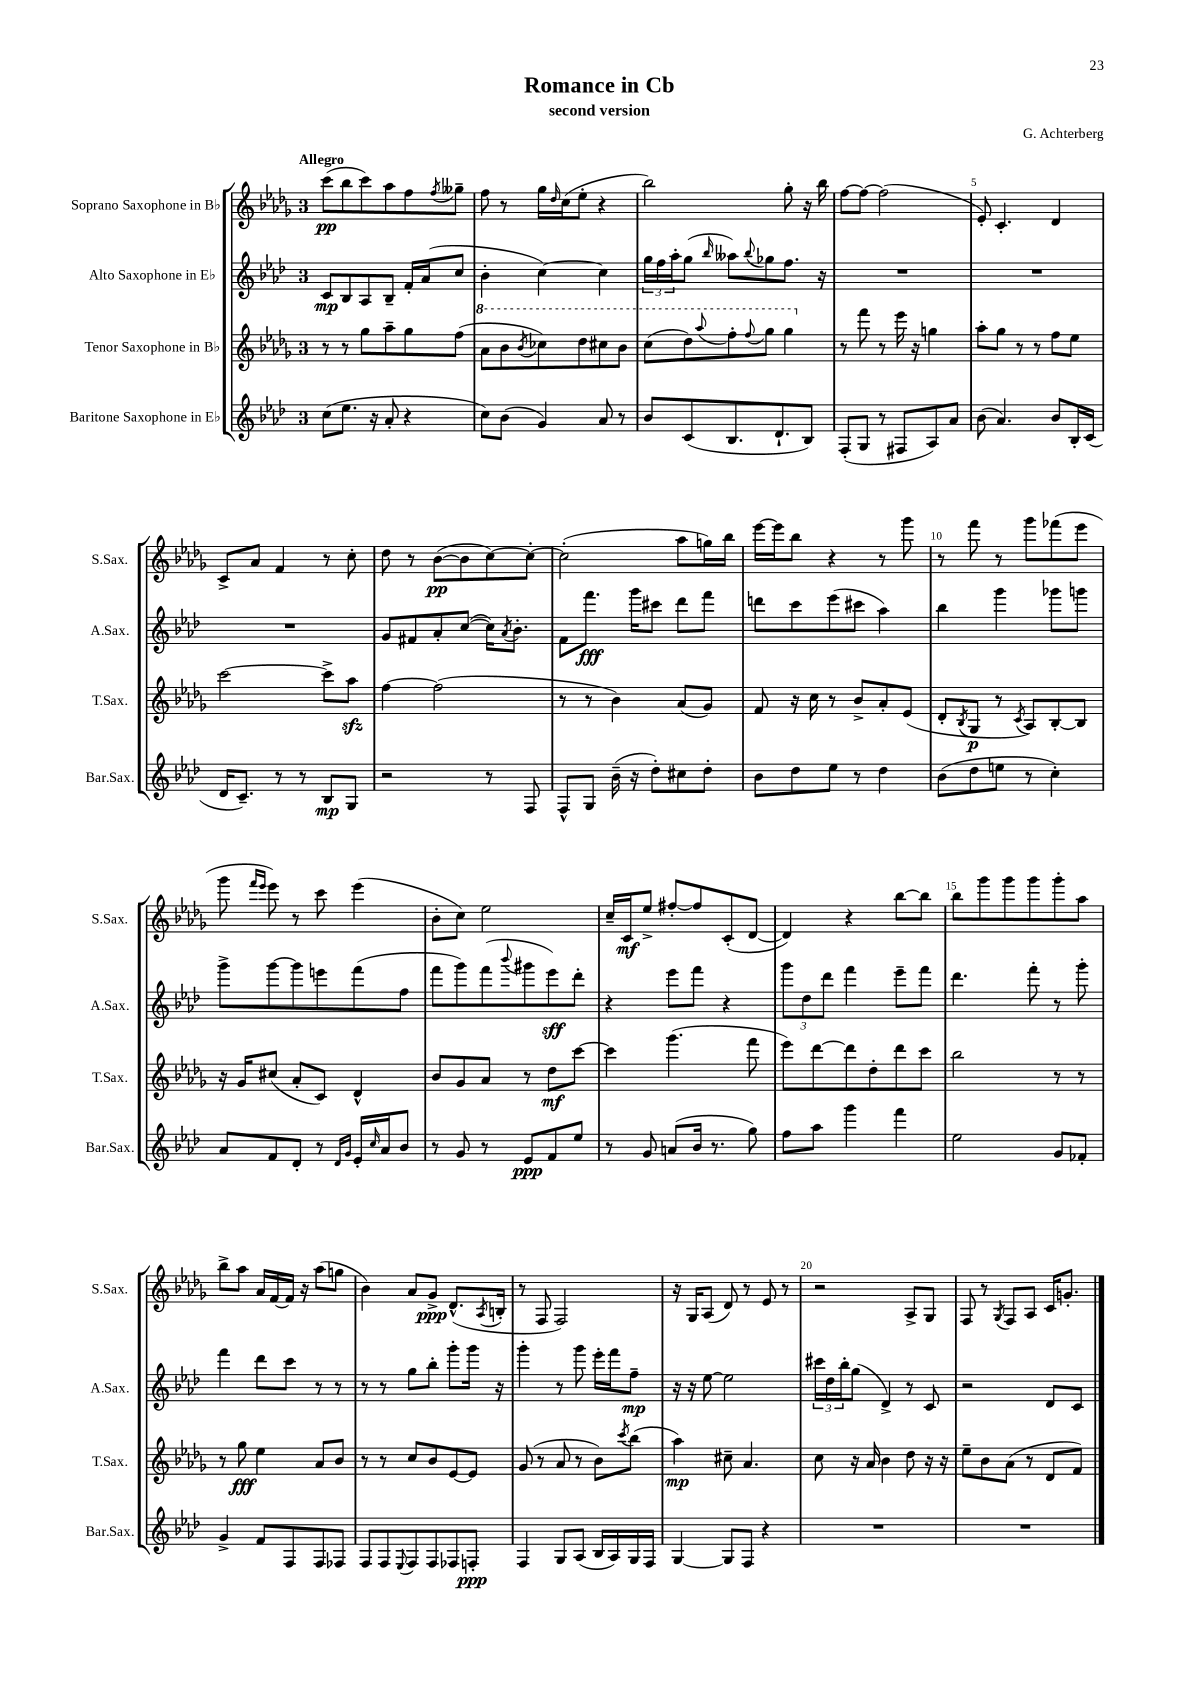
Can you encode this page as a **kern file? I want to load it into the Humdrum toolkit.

**kern	**dynam	**kern	**dynam	**kern	**dynam	**kern	**dynam
*part4	*part4	*part3	*part3	*part2	*part2	*part1	*part1
*staff4	*staff4	*staff3	*staff3	*staff2	*staff2	*staff1	*staff1
*I"Baritone Saxophone in E♭	*	*I"Tenor Saxophone in B♭	*	*I"Alto Saxophone in E♭	*	*I"Soprano Saxophone in B♭	*
*I'Bar.Sax.	*	*I'T.Sax.	*	*I'A.Sax.	*	*I'S.Sax.	*
*clefG2	*	*clefG2	*	*clefG2	*	*clefG2	*
*k[b-e-a-d-]	*	*k[b-e-a-d-g-]	*	*k[b-e-a-d-]	*	*k[b-e-a-d-g-]	*
*M3/4	*	*M3/4	*	*M3/4	*	*M3/4	*
=1	=1	=1	=1	=1	=1	=1	=1
!	!	!	!	!	!	!LO:TX:a:B:t=Allegro	!
(8cc\L	.	8r	.	8c/L	mp	(8ccc\L	pp
8.ee-\J	.	8r	.	8B-/	.	8bb-\	.
.	.	8gg-\L	.	8A-/	.	8ccc\)	.
16r	.	.	.	.	.	.	.
8a-'/	.	8aa-~\	.	8B-~/J	.	8aa-\	.
4r	.	8gg-\	.	16f'/LL	.	8ff\	.
.	.	.	.	(16a-/J	.	.	.
.	.	.	.	.	.	8qff/	.
.	.	(8ff\J	.	8cc/J	.	8gg--X~\J	.
=2	=2	=2	=2	=2	=2	=2	=2
*	*	*8va	*	*	*	*	*
8cc\L)	.	8aa-\L	.	4b-'\	.	8ff\	.
(8b-\J	.	8bb-\	.	.	.	8r	.
.	.	8qbb-/	.	.	.	.	.
4g/)	.	8ccc-X\)	.	[4cc\)	.	16gg-\LL	.
.	.	.	.	.	.	16qqdd-/	.
.	.	.	.	.	.	(16cc\J	.
.	.	8ddd-\	.	.	.	8ee-'\J	.
8a-/	.	8ccc#X\	.	4cc\]	.	4r	.
8r	.	8bb-\J	.	.	.	.	.
=3	=3	=3	=3	=3	=3	=3	=3
8b-/L	.	(8ccc\L	.	24gg\LL	.	2bb-\)	.
.	.	.	.	24ff\	.	.	.
.	.	.	.	24aa-'\J	.	.	.
(8c/	.	8ddd-\)	.	(8gg\J	.	.	.
.	.	8qqaaa-/	.	16qqbb-/	.	.	.
8.B-/	.	8fff'\	.	8aa--X\L)	.	.	.
.	.	8qqfff/	.	8qqbb-/	.	.	.
.	.	8ggg-\J	.	8gg-X\	.	.	.
8.d-`/	.	.	.	.	.	.	.
.	.	4ggg-\	.	8.ff\J	.	8gg-'\	.
8B-/J)	.	.	.	.	.	16r	.
.	.	.	.	16r	.	16bb-\	.
=4	=4	=4	=4	=4	=4	=4	=4
*	*	*X8va	*	*	*	*	*
(8F'/L	.	8r	.	2.r	.	[8ff\L	.
8G/J	.	8fff\	.	.	.	8ff\J_	.
8r	.	8r	.	.	.	(2ff\]	.
8F#X/L	.	16eee-\	.	.	.	.	.
.	.	16r	.	.	.	.	.
8A-/)	.	4ggn\	.	.	.	.	.
8a-/J	.	.	.	.	.	.	.
=5	=5	=5	=5	=5	=5	=5	=5
(8b-\	.	8aa-'\L	.	2.r	.	8e-'/)	.
4.a-/)	.	8gg-\J	.	.	.	4.c'/	.
.	.	8r	.	.	.	.	.
.	.	8r	.	.	.	.	.
8b-/L	.	8ff\L	.	.	.	4d-/	.
16B-'/L	.	8ee-\J	.	.	.	.	.
(16c/JJ	.	.	.	.	.	.	.
!!LO:LB:g=z
=6	=6	=6	=6	=6	=6	=6	=6
16d-/KL	.	[2ccc\	.	2.r	.	8c^/L	.
8.c~/J)	.	.	.	.	.	.	.
.	.	.	.	.	.	8a-/J	.
8r	.	.	.	.	.	4f/	.
8r	.	.	.	.	.	.	.
8B-/L	mp	8ccc^\L]	.	.	.	8r	.
8G/J	.	8aa-zz\J	.	.	.	8cc'\	.
=7	=7	=7	=7	=7	=7	=7	=7
2r	.	[4ff\	.	8g/L	.	8dd-\	.
.	.	.	.	8f#X/	.	8r	.
.	.	(2ff\]	.	8a-'/	.	([8b-\L	pp
.	.	.	.	([8cc/J	.	8b-\]	.
8r	.	.	.	16cc\KL])	.	[8cc\)	.
.	.	.	.	8qa-/	.	.	.
.	.	.	.	8.b-'\J	.	.	.
8F/	.	.	.	.	.	8cc'\J_	.
=8	=8	=8	=8	=8	=8	=8	=8
8F^^/L	.	8r	.	8f\L	.	(2cc'\]	.
8G/J	.	8r	.	8.fff\J	fff	.	.
(16b-~\	.	4b-\)	.	.	.	.	.
16r	.	.	.	16ggg\KL	.	.	.
8dd-'\L)	.	.	.	8ccc#X\J	.	.	.
8cc#X\	.	(8a-/L	.	8ddd-\L	.	8aa-\L	.
8dd-'\J	.	8g-/J)	.	8fff\J	.	16ggn\L)	.
.	.	.	.	.	.	16bb-\JJ	.
=9	=9	=9	=9	=9	=9	=9	=9
8b-\L	.	8f/	.	8dddn\L	.	[16eee-\LL	.
.	.	.	.	.	.	16eee-\J]	.
8dd-\	.	16r	.	8ccc\	.	8bb-\J	.
.	.	16cc\	.	.	.	.	.
8ee-\J	.	8r	.	(8eee-\	.	4r	.
8r	.	8b-^/L	.	8ccc#X\J	.	.	.
4dd-\	.	8a-'/	.	4aa-\)	.	8r	.
.	.	(8e-/J	.	.	.	8ggg-\	.
=10	=10	=10	=10	=10	=10	=10	=10
(8b-\L	.	8d-'/L	.	4bb-\	.	8r	.
.	.	8qB-/	.	.	.	.	.
8dd-\	.	8G-/J	p	.	.	8fff\	.
8een\J	.	8r	.	4ggg\	.	8r	.
.	.	8qc/	.	.	.	.	.
8r	.	8A-/L)	.	.	.	8ggg-\L	.
4cc'\)	.	[8B-'/	.	8ggg-X\L	.	(8fff-X\	.
.	.	8B-/J]	.	8gggn\J	.	8eee-\J	.
!!LO:LB:g=z
=11	=11	=11	=11	=11	=11	=11	=11
8a-/L	.	16r	.	8ggg^\L	.	8ggg-\	.
.	.	16g-/KL	.	.	.	.	.
.	.	.	.	.	.	16qqfff/LL	.
.	.	.	.	.	.	16qqeee-/JJ	.
8f/	.	(8cc#X/J	.	[8ggg\	.	8eee-\)	.
8d-'/J	.	8a-'/L	.	8ggg\]	.	8r	.
8r	.	8c/J)	.	8eeen\	.	8ccc\	.
16qqd-/LL	.	.	.	.	.	.	.
16qqg/JJ	.	.	.	.	.	.	.
16e-'/LL	.	4d-^^/	.	(8fff\	.	(4eee-\	.
16qqcc/	.	.	.	.	.	.	.
16a-/J	.	.	.	.	.	.	.
8b-/J	.	.	.	8ff\J	.	.	.
=12	=12	=12	=12	=12	=12	=12	=12
8r	.	8b-/L	.	8fff\L	.	8b-'\L	.
8g/	.	8g-/	.	8ggg\)	.	8cc\J)	.
8r	.	8a-/J	.	(8fff\	.	2ee-\	.
.	.	.	.	8qqbbb-/	.	.	.
8e-/L	ppp	8r	.	8ggg#X\	.	.	.
8f/	.	8dd-\L	mf	8eee-\)	sff	.	.
8ee-/J	.	[8ccc\J	.	8ddd-'\J	.	.	.
=13	=13	=13	=13	=13	=13	=13	=13
8r	.	4ccc\]	.	4r	.	16cc~/LL	.
.	.	.	.	.	.	16c/J	mf
8g/	.	.	.	.	.	8ee-^/J	.
(8an/L	.	(4.ggg-\	.	8eee-\L	.	[8ff#X'/L	.
16b-/Jk	.	.	.	8fff\J	.	8ff#/]	.
8.r	.	.	.	.	.	.	.
.	.	.	.	4r	.	(8c'/	.
8gg\)	.	8fff\	.	.	.	[8d-/J	.
=14	=14	=14	=14	=14	=14	=14	=14
8ff\L	.	8eee-\L)	.	12ggg\L	.	4d-/])	.
.	.	.	.	12dd-\	.	.	.
8aa-\J	.	[8ddd-\	.	.	.	.	.
.	.	.	.	12ddd-\J	.	.	.
4ggg\	.	8ddd-\]	.	4fff\	.	4r	.
.	.	8dd-'\	.	.	.	.	.
4fff\	.	8ddd-\	.	8eee-~\L	.	[8bb-\L	.
.	.	8ccc\J	.	8fff\J	.	8bb-\J]	.
=15	=15	=15	=15	=15	=15	=15	=15
2ee-\	.	2bb-\	.	4.ddd-\	.	8bb-\L	.
.	.	.	.	.	.	8ggg-\	.
.	.	.	.	.	.	8ggg-\	.
.	.	.	.	8fff'\	.	8ggg-\	.
8g/L	.	8r	.	8r	.	8ggg-'\	.
8f-X'/J	.	8r	.	8ggg'\	.	8aa-\J	.
!!LO:LB:g=z
=16	=16	=16	=16	=16	=16	=16	=16
4g^/	.	8r	.	4fff\	.	8bb-^\L	.
.	.	8gg-\	fff	.	.	8aa-\J	.
8f/L	.	4ee-\	.	8ddd-\L	.	16a-/LL	.
.	.	.	.	.	.	[16f/	.
8F/	.	.	.	8ccc\J	.	16f/JJ]	.
.	.	.	.	.	.	16r	.
8F/	.	8a-/L	.	8r	.	(8aa-\L	.
8F-X/J	.	8b-/J	.	8r	.	8ggn\J	.
=17	=17	=17	=17	=17	=17	=17	=17
8F/L	.	8r	.	8r	.	4b-\)	.
8F/	.	8r	.	8r	.	.	.
8qqE-/	.	.	.	.	.	.	.
8F/	.	8cc/L	.	8gg\L	.	8a-/L	.
8F/	.	8b-/	.	8bb-'\J	.	8g-^/J	ppp
8F-X/	.	[8e-/	.	8ggg'\L	.	(8.d-^^/L	.
8Fn'/J	ppp	8e-/J]	.	16ggg\Jk	.	.	.
.	.	.	.	.	.	8qA-/	.
.	.	.	.	16r	.	16Bn'/Jk	.
=18	=18	=18	=18	=18	=18	=18	=18
4F/	.	(8g-/	.	4ggg'\	.	8r	.
.	.	8r	.	.	.	8F/	.
8G/L	.	8a-/	.	8r	.	2F/)	.
(8A-/J	.	8r	.	8ggg\	.	.	.
16B-/LL	.	8b-\L)	.	16eee-'\LL	.	.	.
16A-/)	.	.	.	16fff\J	.	.	.
.	.	8qccc/	.	.	.	.	.
16G/	.	(8bb-\J	.	8ff~\J	mp	.	.
16F/JJ	.	.	.	.	.	.	.
=19	=19	=19	=19	=19	=19	=19	=19
[4G/	.	4aa-\)	mp	16r	.	16r	.
.	.	.	.	16r	.	16G-/KL	.
.	.	.	.	[8ee-\	.	(8A-/J	.
8G/L]	.	8cc#X~\	.	2ee-\]	.	8d-/)	.
8F/J	.	4.a-/	.	.	.	8r	.
4r	.	.	.	.	.	8e-/	.
.	.	.	.	.	.	8r	.
=20	=20	=20	=20	=20	=20	=20	=20
2.r	.	8cc\	.	24ccc#X\LL	.	2r	.
.	.	.	.	24dd-\	.	.	.
.	.	.	.	24bb-'\J	.	.	.
.	.	16r	.	(8gg\J	.	.	.
.	.	16a-/	.	.	.	.	.
.	.	4b-\	.	4d-^/)	.	.	.
.	.	8dd-\	.	8r	.	8A-^/L	.
.	.	16r	.	8c/	.	8G-/J	.
.	.	16r	.	.	.	.	.
=21	=21	=21	=21	=21	=21	=21	=21
2.r	.	8ee-~\L	.	2r	.	8F/	.
.	.	8b-\	.	.	.	8r	.
.	.	.	.	.	.	8qG-/	.
.	.	(8a-\J	.	.	.	8F/L	.
.	.	8r	.	.	.	8A-/J	.
.	.	8d-/L	.	8d-/L	.	16c/KL	.
.	.	.	.	.	.	8.gn'/J	.
.	.	8f/J)	.	8c/J	.	.	.
==	==	==	==	==	==	==	==
*-	*-	*-	*-	*-	*-	*-	*-
